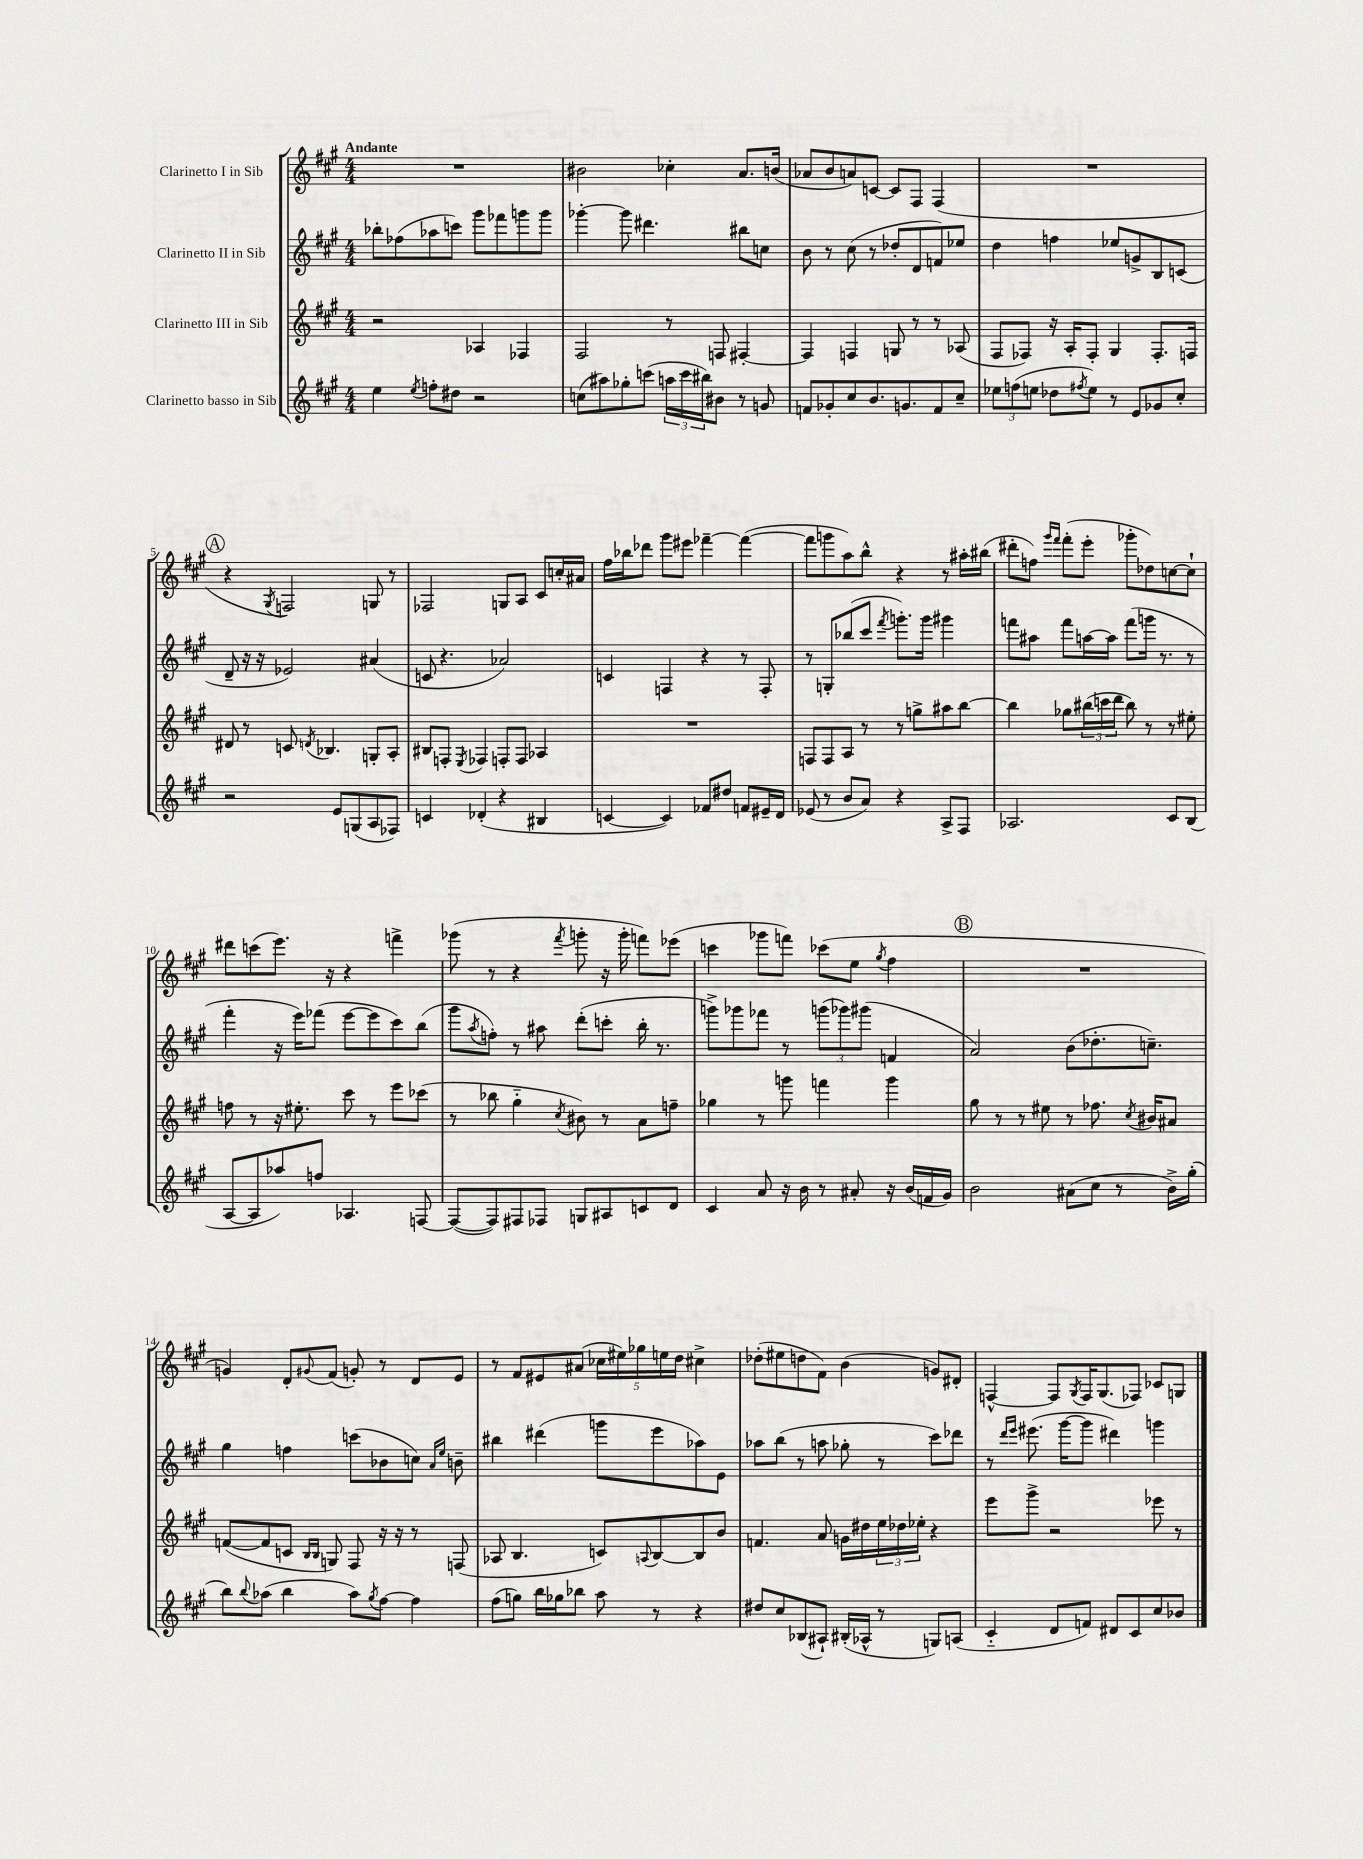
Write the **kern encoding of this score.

**kern	**kern	**kern	**kern
*staff4	*staff3	*staff2	*staff1
*clefG2	*clefG2	*clefG2	*clefG2
*k[f#c#g#]	*k[f#c#g#]	*k[f#c#g#]	*k[f#c#g#]
*M4/4	*M4/4	*M4/4	*M4/4
4ee\	2r	8bb-'\L	1r
.	.	(8ff-\	.
8qee/	.	.	.
8ff'\L	.	8aa-\	.
8dd#\J	.	8ccc\J)	.
2r	4A-/	8ggg#\L	.
.	.	8fff-\	.
.	4F-/	8ggg\	.
.	.	8ggg\J	.
=	=	=	=
(8cc\L	2F#/	[4ggg-'\	2b#\
8aa#\)	.	.	.
8gg-'\	.	8ggg-\]	.
(8ccc\J	.	4.ddd#\	.
24aa\LL	8r	.	4cc-'\
24ccc\	.	.	.
24bb#\J)	.	.	.
8b#\J	8F/	.	.
8r	[4F#'/	8bb#\L	8.a/L
8g/	.	8cc\J	.
.	.	.	(16b/Jk
=	=	=	=
8f/L	4F#/]	8b\	8a-/L
8g-'/	.	8r	8b/
8cc#/	4F/	(8cc#\	8a/)
8.b/	.	8r	[8c/J
.	8G/	8dd-'/L	8c/]L
8.g/	.	.	.
.	8r	8d/	8F#/J
8f/	8r	8f/)	(4F#/
8cc#~/J	(8A-/	8ee-/J	.
=	=	=	=
12ee-\L	8F#/L	4dd\	1r
(12ff\	.	.	.
.	8F-/J)	.	.
12ee\J	.	.	.
8dd-\L	16r	4ff\	.
.	16A'/LK	.	.
8qff#/	.	.	.
8ee\J)	8F-'/J	.	.
8r	4G#/	8ee-/L	.
8e/L	.	8g^/	.
8g-/	8.F-'/L	8B/	.
8cc#'/J	.	(8c/J	.
.	16F/Jk	.	.
=	=	=	=
2r	8d#/	8d~/	4r
.	8r	16r	.
.	.	16r	.
.	.	.	8qG#/
.	8c/	2e-/)	2F/)
.	8qd/	.	.
.	4.B-/	.	.
8e/L	.	.	.
(8G/	.	.	.
8A/	8G'/L	(4a#/	8G/
8F-/J)	8A'/J	.	8r
=	=	=	=
4c/	8B#/L	8c/	2F-/
.	8F'/J	4.r	.
.	8qE/	.	.
(4d-'/	4F-/	.	.
4r	8F'/L	2a-/)	8G/L
.	8F/J	.	8A/J
4B#/	4A-/	.	8c#/L
.	.	.	16cc'/L
.	.	.	16a#/JJ
=	=	=	=
[4c/	1r	4c/	16ff#\LL
.	.	.	16bb-\J
.	.	.	8ddd-\J
4c/])	.	4F/	8ggg#\L
.	.	.	8eee#\J
8f-/L	.	4r	[4fff-~\
8dd#/J	.	.	.
8f/L	.	8r	(4fff-\_
16e#~/L	.	8F'/	.
16d/JJ	.	.	.
=	=	=	=
(8e-/	8F/L	8r	8fff-\]L
8r	8F/	8G'/L	8ggg\
8b/L	8A/J	(8bb-/	8aa\)
8a/J)	8r	8ccc#/J	8bb^^\J
.	.	8qfff#/	.
4r	8r	8.ggg'\L)	4r
.	8gg^\L	.	.
.	.	16ggg\Jk	.
8A^/L	8aa#\	4ggg#\	8r
8F#/J	[8bb\J	.	16aa#'\LL
.	.	.	(16bb#\JJ
=	=	=	=
2.A-/	4bb\]	8fff\L	8ddd#'\L
.	.	8aa#\J	8ff\J)
.	.	.	16qqggg#/LL
.	.	.	16qqfff#/JJ
.	8gg-\L	8fff\L	(8fff#'\L
.	(24bb#\L	[16aa\L	8eee'\J
.	24ccc\	.	.
.	.	16aa\]JJ	.
.	24ddd\JJ	.	.
.	8bb#\)	(8fff\L	8ggg-'\L
.	8r	16ggg\Jk	8dd-\)
.	.	8.r	.
8c#/L	8r	.	[8cc\
(8B/J	8ee#'\	8r	8cc`\]J
=	=	=	=
[8A/L	8ff\	4fff#'\	8ddd#\L
8A/]	8r	.	(8ccc\
8aa-/)	16r	16r	8.eee\J)
.	8.ee#'\	16eee\LK)	.
8ff/J	.	(8fff-\J	.
.	.	.	16r
4.A-/	8ccc#\	[8eee\L	4r
.	8r	8eee\]	.
.	8eee\L	8ccc#\)	4fff^\
[8F/	(8ccc-\J	(8bb\J	.
=	=	=	=
(8F/_L	8r	8ggg#\L	(8ggg-\
.	.	8qaa/	.
8F/])	8bb-\	8ff'\J)	8r
8F#/	4gg#'~\	8r	4r
8F-/J	.	8aa#\	.
.	8qcc#/	.	8qfff#/
8G/L	8b#\)	(8ddd'\L	8ggg'\
8A#/	8r	8ccc'\J	16r
.	.	.	16ggg'\
8c/	8a\L	16bb'\	8fff\L)
.	.	8.r	.
8d/J	8ff~\J	.	(8eee-\J
=	=	=	=
4c#/	4gg-\	8ggg^\L)	4ccc\
.	.	8ggg-\	.
8a/	8r	8fff-\J	8ggg-\L
16r	8ggg\	8r	8fff\J)
16b\	.	.	.
8r	4fff\	(12ggg\L	(8ccc-\L
.	.	12ggg-\)	.
8a#'/	.	.	8ee\J
.	.	(12ggg#\J	.
.	.	.	8qgg#/
16r	4ggg\	4f/	4ff#\
(16b/LL	.	.	.
16f/	.	.	.
16g#/JJ)	.	.	.
=	=	=	=
2b\	8gg#\	2a/)	1r
.	8r	.	.
.	8r	.	.
.	8ee#\	.	.
(8a#\L	8r	(8b\L	.
8cc#\J	8.ff-\	8.dd-'\	.
8r	.	.	.
.	8qcc#/	.	.
.	16b#/LK	8.cc~\J)	.
16b^\LL)	8a#/J	.	.
(16gg#'\JJ	.	.	.
=	=	=	=
8bb\L)	([8f/L	4gg#\	4g/)
8qqbb/	.	.	.
(8aa-\J	8f/]	.	.
4bb\	8c/J	4ff\	8d'/L
.	16qqB/LL	.	.
.	16qqB/JJ	.	8qqg#/
.	8G/)	.	(8f#/J
8aa-\L)	8F#/	(8ccc\L	8g'/)
8qgg#/	.	.	.
[8ff#\J	16r	8b-\	8r
.	16r	.	.
4ff#\]	8r	8cc\J)	8d/L
.	.	16qqa/LL	.
.	.	16qqee/JJ	.
.	(8F/	8b~\	8e/J
=	=	=	=
(8ff#\L	8A-/	4bb#\	8r
8gg\J)	4.B/	.	8f#/L
16bb\LL	.	(4ddd#\	8e#/
16gg-\J	.	.	.
8bb-\J	.	.	(8a#/J
8aa\	8c/L)	8ggg\L	20cc-\LL
.	.	.	20ee#\)
.	.	.	20gg-\
.	8qqA/	.	.
8r	[8B/	8eee\	.
.	.	.	20ee\
.	.	.	20dd\JJ
4r	8B/]	8aa-\)	4cc#^\
.	8b/J	8e\J	.
=	=	=	=
8dd#/L	4.f/	8aa-\L	(8dd-'\L
8cc#/	.	(8bb\J	8ee#\
(8B-/	.	8r	8dd\
8A#`/J)	8a/	8aa\	8f#\J)
(16B#'/LL	16g\LL	8gg-'\	(4b\
16A-^^/JJ	16dd#\	.	.
8r	24ee\	8r	.
.	24dd-\	.	.
.	24ee-'\JJ	.	.
8G/L)	4r	8ccc#\L)	8g/L)
(8A/J	.	8ddd-\J	8d#'/J
=	=	=	=
4c#'~/	8eee\L	8r	[4F^^/
.	.	16qqddd/LL	.
.	.	16qqeee/JJ	.
.	8ggg#^\J	(8.eee#\	.
8d/L	2r	.	8F/]L
.	.	[16ggg#\LK	.
.	.	.	8qG#/
8f/J)	.	8ggg#\]J	16F/K
.	.	.	(8.G#/
8d#/L	.	4ddd#\)	.
8c#/	.	.	8F-/J)
8cc#/	8eee-\	4ggg\	8c-/L
8b-/J	8r	.	8G/J
==	==	==	==
*-	*-	*-	*-
